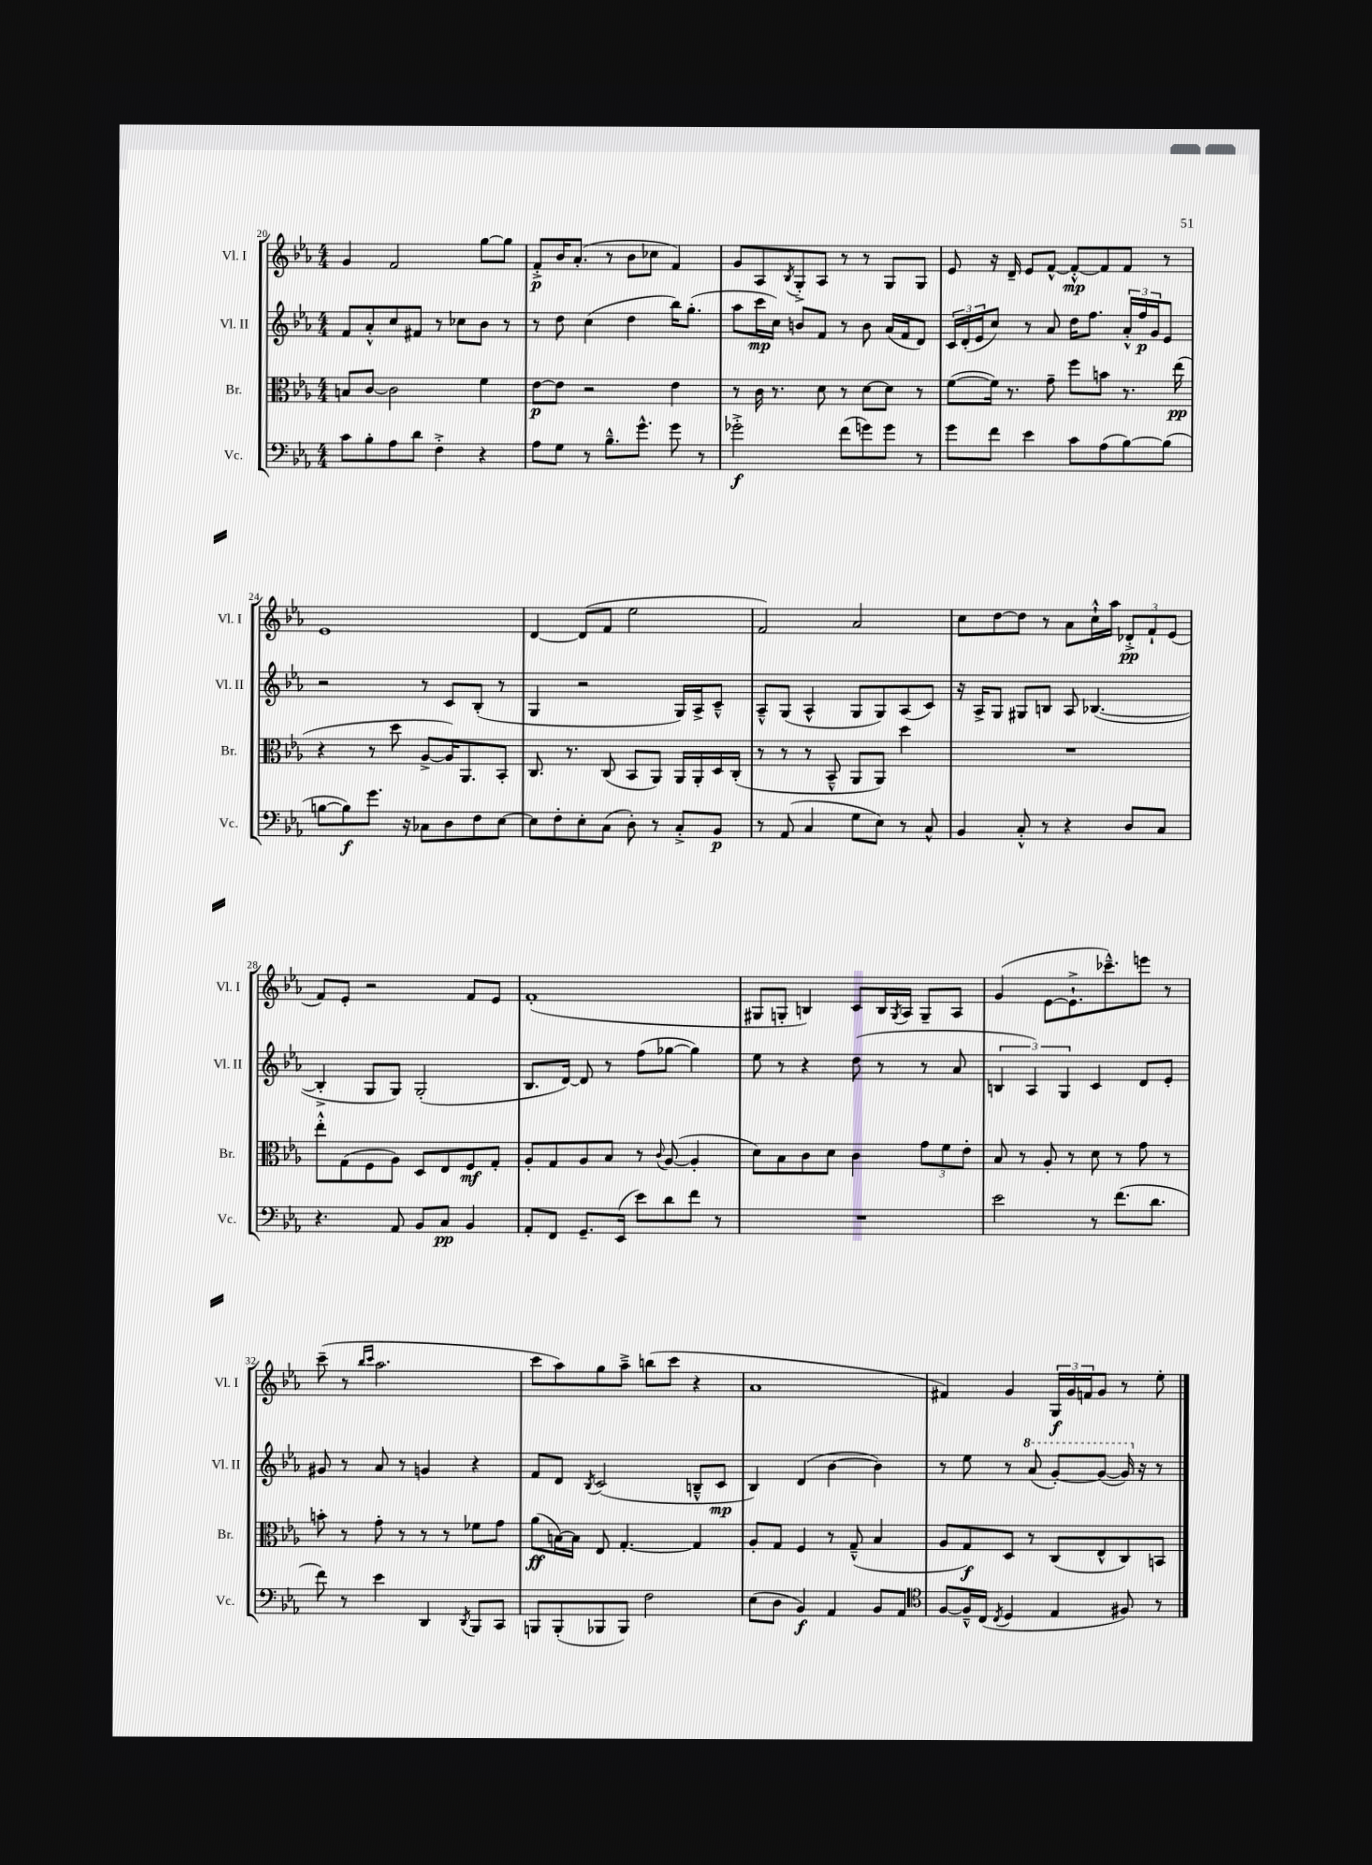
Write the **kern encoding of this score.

**kern	**dynam	**kern	**dynam	**kern	**dynam	**kern	**dynam
*part4	*part4	*part3	*part3	*part2	*part2	*part1	*part1
*staff4	*staff4	*staff3	*staff3	*staff2	*staff2	*staff1	*staff1
*I"Vc.	*	*I"Br.	*	*I"Vl. II	*	*I"Vl. I	*
*I'Vc.	*	*I'Br.	*	*I'Vl. II	*	*I'Vl. I	*
*clefF4	*	*clefC3	*	*clefG2	*	*clefG2	*
*k[b-e-a-]	*	*k[b-e-a-]	*	*k[b-e-a-]	*	*k[b-e-a-]	*
*M4/4	*	*M4/4	*	*M4/4	*	*M4/4	*
=20	=20	=20	=20	=20	=20	=20	=20
8c\L	.	8Bn/L	.	8f/L	.	4g/	.
8B-'\	.	[8c/J	.	8a-'^^/	.	.	.
8A-\	.	2c\]	.	8cc/	.	2f/	.
8d\J	.	.	.	8f#X/J	.	.	.
4F'^\	.	.	.	8r	.	.	.
.	.	.	.	8cc-X\L	.	.	.
4r	.	4f\	.	8b-\J	.	[8gg\L	.
.	.	.	.	8r	.	8gg\J]	.
=21	=21	=21	=21	=21	=21	=21	=21
8A-\L	.	[8e-\L	p	8r	.	8f'^/L	p
8G\J	.	8e-\J]	.	8dd\	.	16b-/K	.
.	.	.	.	.	.	(8.a-'/J	.
8r	.	2r	.	(4cc\	.	.	.
8.B-~^^\L	.	.	.	.	.	8r	.
.	.	.	.	4dd\	.	8b-\L	.
8.g^^\J	.	.	.	.	.	.	.
.	.	.	.	.	.	8cc-X\J	.
8g\	.	4e-\	.	16bb-\KL)	.	4f/)	.
.	.	.	.	(8.gg'\J	.	.	.
8r	.	.	.	.	.	.	.
=22	=22	=22	=22	=22	=22	=22	=22
2g-X'^\	f	8r	.	8aa-\L	.	8g/L	.
.	.	16c\	.	16ccc\L	mp	8A-/	.
.	.	8.r	.	16cc\JJ)	.	.	.
.	.	.	.	.	.	8qB-/	.
.	.	.	.	8bn/L	.	8G'^/	.
.	.	8d\	.	8f/J	.	8A-/J	.
(8f\L	.	8r	.	8r	.	8r	.
8gn\)	.	[8d\L	.	8b\	.	8r	.
8g\J	.	8d\J]	.	(16a-/LL	.	8G/L	.
.	.	.	.	16f/J	.	.	.
8r	.	8r	.	8d/J)	.	8G/J	.
=23	=23	=23	=23	=23	=23	=23	=23
8g\L	.	([8f\L	.	24c/LL	.	8e-/	.
.	.	.	.	(24d'/	.	.	.
.	.	.	.	24e-/J	.	.	.
8f\J	.	16f\Jk])	.	8cc/J)	.	16r	.
.	.	8.r	.	.	.	16d~/	.
4e-\	.	.	.	8r	.	8e-/L	.
.	.	8g~\	.	8a-/	.	[8f^^/J	.
8c\L	.	8ff\L	.	16dd\KL	.	8f'^^/L_	mp
.	.	.	.	8.ff\J	.	.	.
(8A-\	.	8bn\J	.	.	.	8f/]	.
[8B-\)	.	8.r	.	24a-'^^/LL	.	8f/J	.
.	.	.	.	24ff/	p	.	.
.	.	.	.	24g/J	.	.	.
(8B-\J]	.	.	.	8e-/J	.	8r	.
.	.	(16ee-\	pp	.	.	.	.
!!LO:LB:g=z
=24	=24	=24	=24	=24	=24	=24	=24
[8Bn\L	.	4r	.	2r	.	1e-	.
8B\])	f	.	.	.	.	.	.
8.g\J	.	8r	.	.	.	.	.
.	.	8dd\	.	.	.	.	.
16r	.	.	.	.	.	.	.
8C-X\L	.	[8A-^/L	.	8r	.	.	.
8D\	.	16A-/K])	.	8c/L	.	.	.
.	.	8.AA-/	.	.	.	.	.
8F\	.	.	.	(8B-'/J	.	.	.
[8E-\J	.	8BB-'/J	.	8r	.	.	.
=25	=25	=25	=25	=25	=25	=25	=25
8E-\L]	.	8.C/	.	4G/	.	[4d/	.
8F'\	.	.	.	.	.	.	.
.	.	8.r	.	.	.	.	.
8E-'\	.	.	.	2r	.	(8d/L]	.
(8C\J	.	(8C/	.	.	.	8f/J	.
8D'\)	.	8BB-/L	.	.	.	2ee-\	.
8r	.	8AA-/J)	.	.	.	.	.
8C'^/L	.	16AA-/LL	.	16G/LL)	.	.	.
.	.	16AA-'/	.	16A-^/J	.	.	.
8BB-/J	p	16D/	.	8c~^^/J	.	.	.
.	.	(16C'/JJ	.	.	.	.	.
=26	=26	=26	=26	=26	=26	=26	=26
8r	.	8r	.	8A-~^^/L	.	2f/)	.
(8AA-/	.	8r	.	(8G/J	.	.	.
4C/	.	8r	.	4A-^^/	.	.	.
.	.	8BB-~^^/	.	.	.	.	.
8G\L	.	8AA-/L	.	8G/L	.	2a-/	.
8E-\J)	.	8AA-/J)	.	8G/)	.	.	.
8r	.	4dd\	.	(8A-/	.	.	.
8C^^/	.	.	.	8c/J)	.	.	.
=27	=27	=27	=27	=27	=27	=27	=27
4BB-/	.	1r	.	16r	.	8cc\L	.
.	.	.	.	16A-^/KL	.	.	.
.	.	.	.	8G/J	.	[8dd\	.
8C'^^/	.	.	.	8G#X/L	.	8dd\J]	.
8r	.	.	.	8Bn/J	.	8r	.
4r	.	.	.	8A-/	.	8a-\L	.
.	.	.	.	([4.B-X/	.	16cc`^^\L	.
.	.	.	.	.	.	16aa-\JJ	.
8D/L	.	.	.	.	.	12d-X'^/L	pp
.	.	.	.	.	.	12f`/	.
8C/J	.	.	.	.	.	.	.
.	.	.	.	.	.	(12e-/J	.
!!LO:LB:g=z
=28	=28	=28	=28	=28	=28	=28	=28
4.r	.	8ee-'^^\L	.	4B-'^/]	.	8f/L)	.
.	.	(8G\	.	.	.	8e-'/J	.
.	.	8F\	.	8G/L	.	2r	.
8AA-/	.	8A-\J)	.	8G/J)	.	.	.
8BB-/L	.	8D/L	.	(2G'/	.	.	.
8C/J	pp	8E-/	.	.	.	.	.
4BB-/	.	8F/	mf	.	.	8f/L	.
.	.	8G'/J	.	.	.	8e-/J	.
=29	=29	=29	=29	=29	=29	=29	=29
8AA-'/L	.	8A-'/L	.	8.B-/L	.	(1f'	.
8FF/J	.	8G/	.	.	.	.	.
.	.	.	.	[16d/Jk)	.	.	.
8.GG~/L	.	8A-/	.	8d/]	.	.	.
.	.	8B-/J	.	8r	.	.	.
(16EE-/Jk	.	.	.	.	.	.	.
8e-\L)	.	8r	.	(8ff\L	.	.	.
.	.	8qqc/	.	.	.	.	.
8d\	.	([8A-/	.	[8gg-X\J	.	.	.
8f\J	.	4A-'/]	.	4gg-\])	.	.	.
8r	.	.	.	.	.	.	.
=30	=30	=30	=30	=30	=30	=30	=30
1r	.	8d\L)	.	8ee-\	.	8G#X/L	.
.	.	8B-\	.	8r	.	8Gn'/J	.
.	.	8c\	.	4r	.	4Bn/)	.
.	.	8d\J	.	.	.	.	.
.	.	4c\	.	(8dd\	.	8c/L	.
.	.	.	.	8r	.	16B/L	.
.	.	.	.	.	.	8qG/	.
.	.	.	.	.	.	16A-/JJ	.
.	.	12g\L	.	8r	.	8G~/L	.
.	.	12f\	.	.	.	.	.
.	.	.	.	8a-/	.	8A-/J	.
.	.	12e-'\J	.	.	.	.	.
=31	=31	=31	=31	=31	=31	=31	=31
2e-\	.	8B-/	.	6Bn/	.	(4g/	.
.	.	8r	.	.	.	.	.
.	.	.	.	6A-/)	.	.	.
.	.	8A-'/	.	.	.	[8e-\L	.
.	.	.	.	6G/	.	.	.
.	.	8r	.	.	.	8.e-`^\]	.
8r	.	8d\	.	4c/	.	.	.
.	.	.	.	.	.	8.ccc-X~^^\)	.
(8.f\L	.	8r	.	.	.	.	.
.	.	8g\	.	8d/L	.	8eeen\J	.
8.d\J	.	.	.	.	.	.	.
.	.	8r	.	8e-'/J	.	8r	.
!!LO:LB:g=z
=32	=32	=32	=32	=32	=32	=32	=32
8f\)	.	8bn'\	.	8g#X/	.	(8ccc~\	.
8r	.	8r	.	8r	.	8r	.
.	.	.	.	.	.	16qqbb-/LL	.
.	.	.	.	.	.	16qqccc/JJ	.
4e-\	.	8g'\	.	8a-/	.	2.aa-\	.
.	.	8r	.	8r	.	.	.
4DD/	.	8r	.	4gn/	.	.	.
.	.	8r	.	.	.	.	.
8qDD/	.	.	.	.	.	.	.
8BBB-/L	.	8f-X\L	.	4r	.	.	.
8CC/J	.	8g\J	.	.	.	.	.
=33	=33	=33	=33	=33	=33	=33	=33
8BBBn/L	.	(8a-\L	ff	8f/L	.	8ccc\L	.
(8BBB'/	.	[16Bn\L)	.	8d/J	.	8aa-\)	.
.	.	16B\JJ]	.	.	.	.	.
.	.	.	.	8qB-/	.	.	.
8BBB-X/	.	8E-/	.	(2c/	.	8gg\	.
8BBB-/J)	.	[4.G'/	.	.	.	8aa-~^\J	.
2F\	.	.	.	.	.	(8bbn\L	.
.	.	.	.	.	.	8ccc\J	.
.	.	4G/]	.	8Bn~^^/L	.	4r	.
.	.	.	.	8c/J	mp	.	.
=34	=34	=34	=34	=34	=34	=34	=34
(8E-\L	.	8A-'/L	.	4B-/)	.	1a-	.
8D\J	.	8G/J	.	.	.	.	.
4BB-/)	f	4F/	.	(4d/	.	.	.
4AA-/	.	8r	.	[4b-\	.	.	.
.	.	(8G~^^/	.	.	.	.	.
8BB-/L	.	4B-/	.	4b-\])	.	.	.
8AA-/J	.	.	.	.	.	.	.
=35	=35	=35	=35	=35	=35	=35	=35
*clefC4	*	*	*	*	*	*	*
[8F/L	.	8A-/L	.	8r	.	4f#X/)	.
16F~^^/L]	.	8G/)	f	8ee-\	.	.	.
(16C/JJ	.	.	.	.	.	.	.
8qC/	.	.	.	.	.	.	.
4D/	.	8D/J	.	8r	.	4g/	.
*	*	*	*	*8va	*	*	*
.	.	8r	.	(8aa-/	.	.	.
4E-/	.	(8C/L	.	[8gg'/L)	.	24G/LL	f
.	.	.	.	.	.	24g/	.
.	.	.	.	.	.	24fn/J	.
.	.	8E-^^/	.	(8gg/J_	.	8g/J	.
8F#X/)	.	8C/)	.	16gg/])	.	8r	.
*	*	*	*	*X8va	*	*	*
.	.	.	.	16r	.	.	.
8r	.	8BBn/J	.	8r	.	8ee-'\	.
==	==	==	==	==	==	==	==
*-	*-	*-	*-	*-	*-	*-	*-
